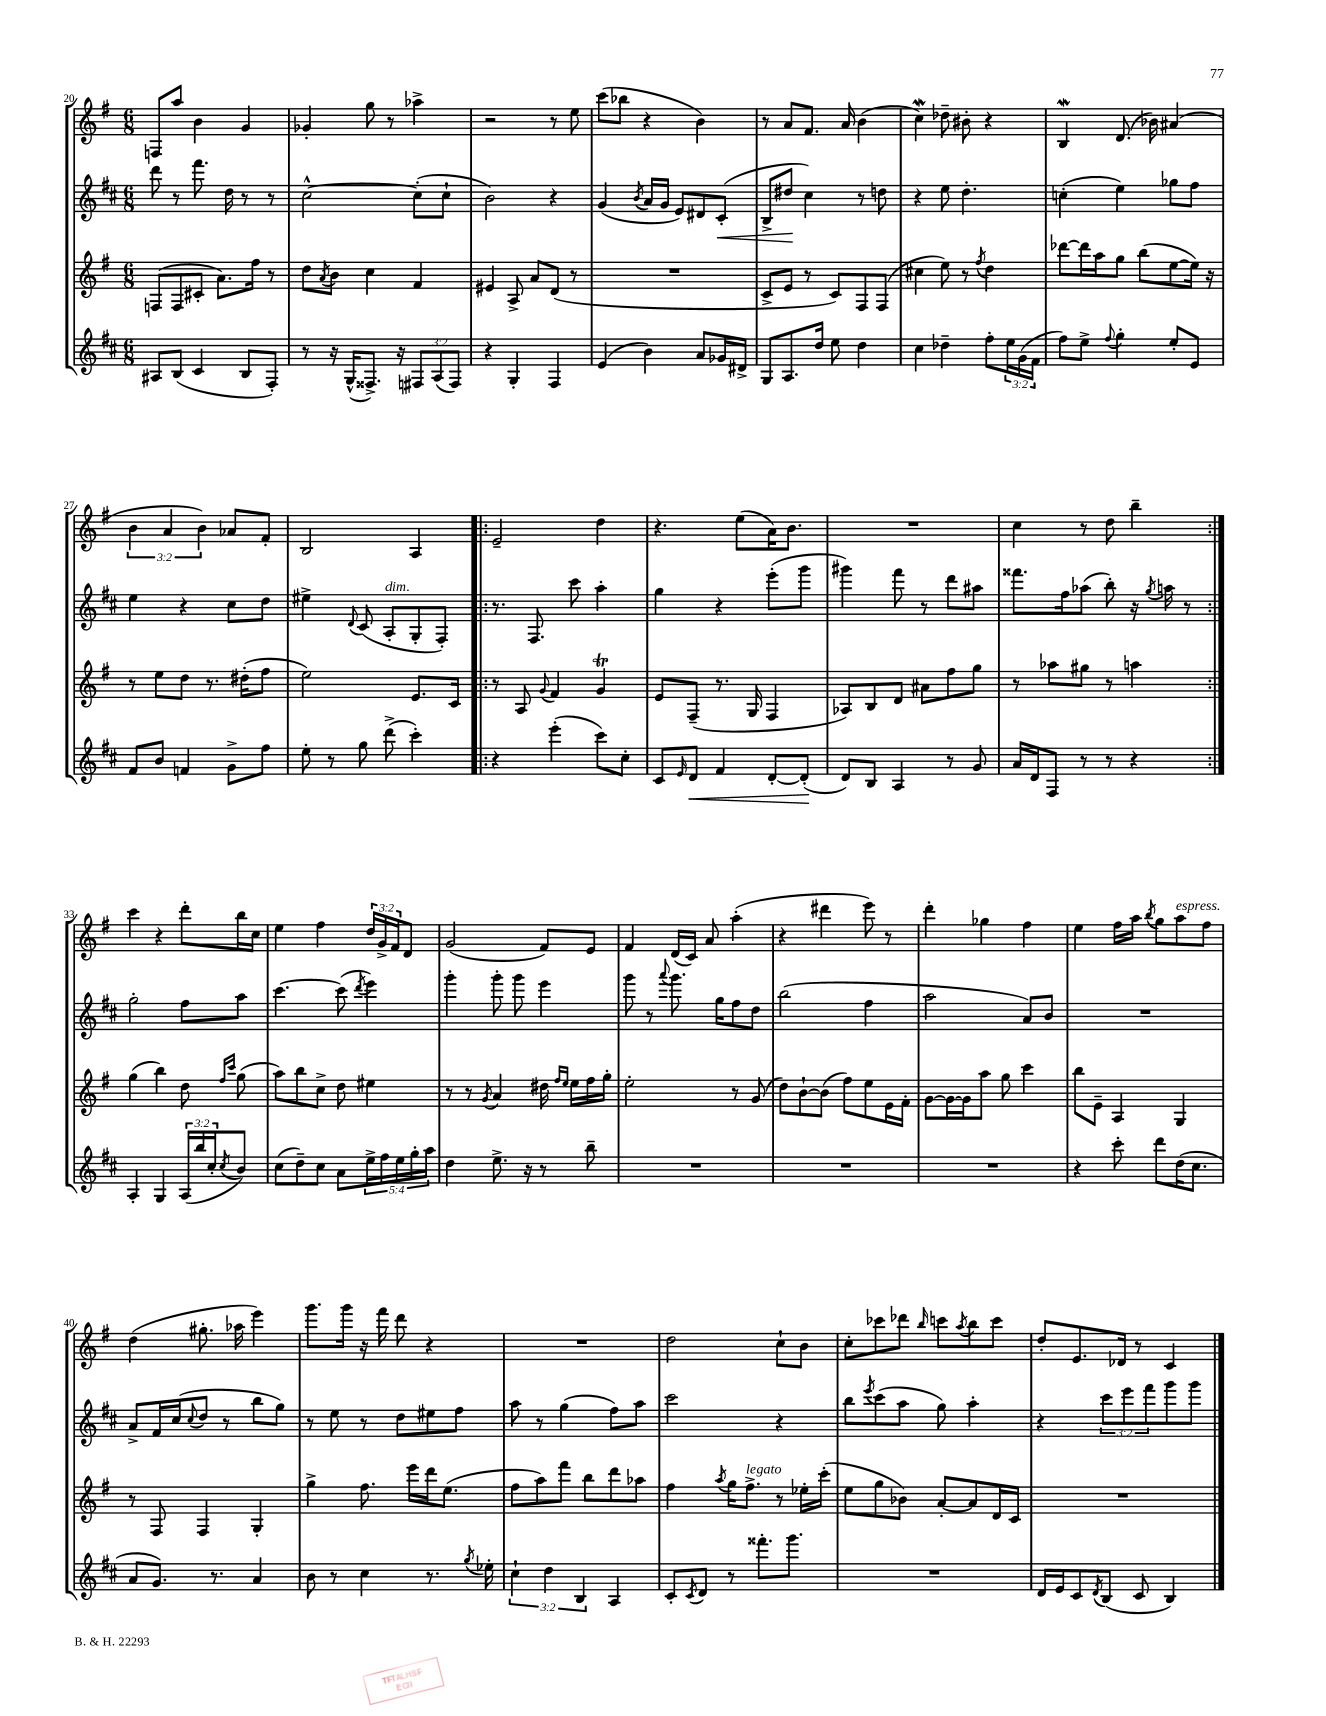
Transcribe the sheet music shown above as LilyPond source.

<<
\new StaffGroup <<
\new Staff = "s0" {
    \clef treble \key g \major \numericTimeSignature \time 6/8 \override Staff.TupletNumber.text = #tuplet-number::calc-fraction-text
    f8 a''8 b'4 g'4 |
    ges'4-. g''8 r8 aes''4-> |
    r2 r8 e''8 |
    c'''8( bes''8 r4 b'4) |
    r8 a'8 fis'8. a'16 b'4( |
    c''4\mordent) des''8-- bis'8-. r4 |
    b4\mordent d'8.( bes'16) ais'4( |
    \tuplet 3/2 { b'4 a'4 b'4) } aes'8 fis'8-. |
    b2 a4 |
    \repeat volta 2 { e'2-- d''4 |
    r4. e''8( a'16) b'8. |
    R2. |
    c''4 r8 d''8 b''4-- | }
    c'''4 r4 d'''8-. b''16 c''16 |
    e''4 fis''4 \tuplet 3/2 { d''16 g'16-> fis'16 } d'8 |
    g'2( fis'8) e'8 |
    fis'4 d'16( c'16) a'8 a''4-.( |
    r4 dis'''4 e'''8) r8 |
    d'''4-. ges''4 fis''4 |
    e''4 fis''16 a''16 \acciaccatura { b''8 } g''8 a''8^\markup { \italic "espress." } fis''8 |
    d''4( gis''8.-. aes''16 e'''4) |
    g'''8. g'''16 r16 fis'''16 d'''8 r4 |
    R2. |
    d''2 c''8-! b'8 |
    c''8-. ces'''8 des'''8 \grace { b''16 } c'''8 \acciaccatura { a''8 } b''8 c'''8 |
    d''8-. e'8. des'16 r8 c'4 \bar "|." |
}
\new Staff = "s1" {
    \clef treble \key d \major \numericTimeSignature \time 6/8 \override Staff.TupletNumber.text = #tuplet-number::calc-fraction-text
    d'''8 r8 fis'''8. d''16 r8 r8 |
    cis''2~-^ cis''8-.( cis''8-! |
    b'2) r4 |
    g'4( \acciaccatura { b'8 } a'16 g'16 e'8) dis'8 cis'8-.\<( |
    b8-> dis''8\! cis''4) r8 d''8 |
    r4 e''8 d''4.-. |
    c''4-.( e''4) ges''8 fis''8 |
    e''4 r4 cis''8 d''8 |
    eis''4-> \appoggiatura { d'8 } cis'8( a8-.^\markup { \italic "dim." } g8-. fis8-.) |
    \repeat volta 2 { r8. fis8. cis'''8 a''4-. |
    g''4 r4 e'''8-.( g'''8 |
    gis'''4) fis'''8 r8 d'''8 ais''8 |
    fisis'''8. fis''16 aes''8( b''8-.) r16 \acciaccatura { g''8 } a''16 r8 | }
    g''2-. fis''8 a''8 |
    cis'''4.~ cis'''8( \acciaccatura { d'''8 } e'''4) |
    g'''4-. g'''8-. g'''8 e'''4 |
    g'''8 r8 \appoggiatura { a'''8 } g'''8. g''16 fis''8 d''8 |
    b''2( fis''4 |
    a''2 a'8) b'8 |
    R2. |
    a'8-> fis'16 cis''16( \appoggiatura { cis''8 } d''8 r8 b''8 g''8) |
    r8 e''8 r8 d''8 eis''8 fis''8 |
    a''8 r8 g''4( fis''8) a''8 |
    cis'''2 r4 |
    b''8 \acciaccatura { e'''8 } cis'''8( a''8 g''8) a''4-. |
    r4 \tuplet 3/2 { cis'''8 e'''8 fis'''8 } g'''8 g'''8 \bar "|." |
}
\new Staff = "s2" {
    \clef treble \key g \major \numericTimeSignature \time 6/8
    f8( f8 cis'8-. a'8.) fis''16 r8 |
    d''8 \acciaccatura { a'8 } b'8 c''4 fis'4 |
    eis'4 a8-> a'8 d'8( r8 |
    R2. |
    c'8-> e'8 r8 c'8) fis8 fis8( |
    cis''4 e''8) r8 \acciaccatura { fis''8 } d''4 |
    des'''8~ des'''16 a''16 g''8 b''8( e''8~ e''16) r16 |
    r8 e''8 d''8 r8. dis''16-.( fis''8 |
    e''2) e'8. c'16 |
    \repeat volta 2 { r8 a8 \appoggiatura { g'8 } fis'4 g'4\trill |
    e'8 fis8--( r8. g16 fis4 |
    aes8) b8 d'8 ais'8 fis''8 g''8 |
    r8 aes''8 gis''8 r8 a''4 | }
    g''4( b''4) d''8 \grace { fis''16 c'''16 } g''8( |
    a''8) b''8 c''8-> d''8 eis''4 |
    r8 r8 \acciaccatura { g'8 } a'4 dis''16 \grace { fis''16 e''16 } e''16 fis''16 g''16-. |
    e''2-. r8 g'8( |
    d''8) b'8~-! b'8( fis''8) e''8 e'16 fis'16-. |
    g'8~ g'16~ g'16 a''8 g''8 c'''4 |
    b''8 e'8-- a4 g4 |
    r8 fis8 fis4 g4-. |
    g''4-> fis''8. e'''16 d'''16 e''8.( |
    fis''8 a''8) fis'''8 b''8 d'''8 aes''8 |
    fis''4 \acciaccatura { a''8 } g''16 fis''8.->^\markup { \italic "legato" } r8 ees''16-. c'''16-.( |
    e''8 g''8 bes'8) a'8~-. a'8 d'16 c'16 |
    R2. \bar "|." |
}
\new Staff = "s3" {
    \clef treble \key d \major \numericTimeSignature \time 6/8 \override Staff.TupletNumber.text = #tuplet-number::calc-fraction-text
    ais8 b8( cis'4 b8 fis8-.) |
    r8 r16 g16-^( fisis8.->) r16 \tuplet 3/2 { fis8 a8( fis8) } |
    r4 g4-. fis4 |
    e'4( b'4) a'8 ges'16 dis'16-> |
    g8 a8. d''16 e''8 d''4 |
    cis''4 des''4-- fis''8-. \tuplet 3/2 { e''16 g'16( fis'16 } |
    fis''8) e''8-> \appoggiatura { fis''8 } g''4-. e''8-. e'8 |
    fis'8 b'8 f'4 g'8-> fis''8 |
    e''8-. r8 g''8 d'''8->( cis'''4-.) |
    \repeat volta 2 { r4 e'''4-.( cis'''8) cis''8-. |
    cis'8 \grace { e'16 } d'8\< fis'4 d'8~-. d'8-.\!( |
    d'8) b8 a4 r8 g'8 |
    a'16 d'16 fis8 r8 r8 r4 | }
    a4-. g4 \tuplet 3/2 { a16( b''16 cis''16-. } \acciaccatura { cis''8 } b'8) |
    cis''8( d''8--) cis''8 a'8 \tuplet 5/4 { e''16-> fis''16 e''16 g''16-. a''16 } |
    d''4 e''8.-> r16 r8 b''8-- |
    R2. |
    R2. |
    R2. |
    r4 cis'''8-. d'''8 d''16( cis''8. |
    a'8 g'8.) r8. a'4 |
    b'8 r8 cis''4 r8. \acciaccatura { g''8 } ees''16-. |
    \tuplet 3/2 { cis''4-! d''4 b4 } a4 |
    cis'8-. \acciaccatura { cis'8 } d'8 r8 fisis'''8.-. g'''8. |
    R2. |
    d'16 e'16 cis'8 \acciaccatura { d'8 } b8( cis'8 b4) \bar "|." |
}
>>
>>
\layout { \context { \Score currentBarNumber = #20 } }
